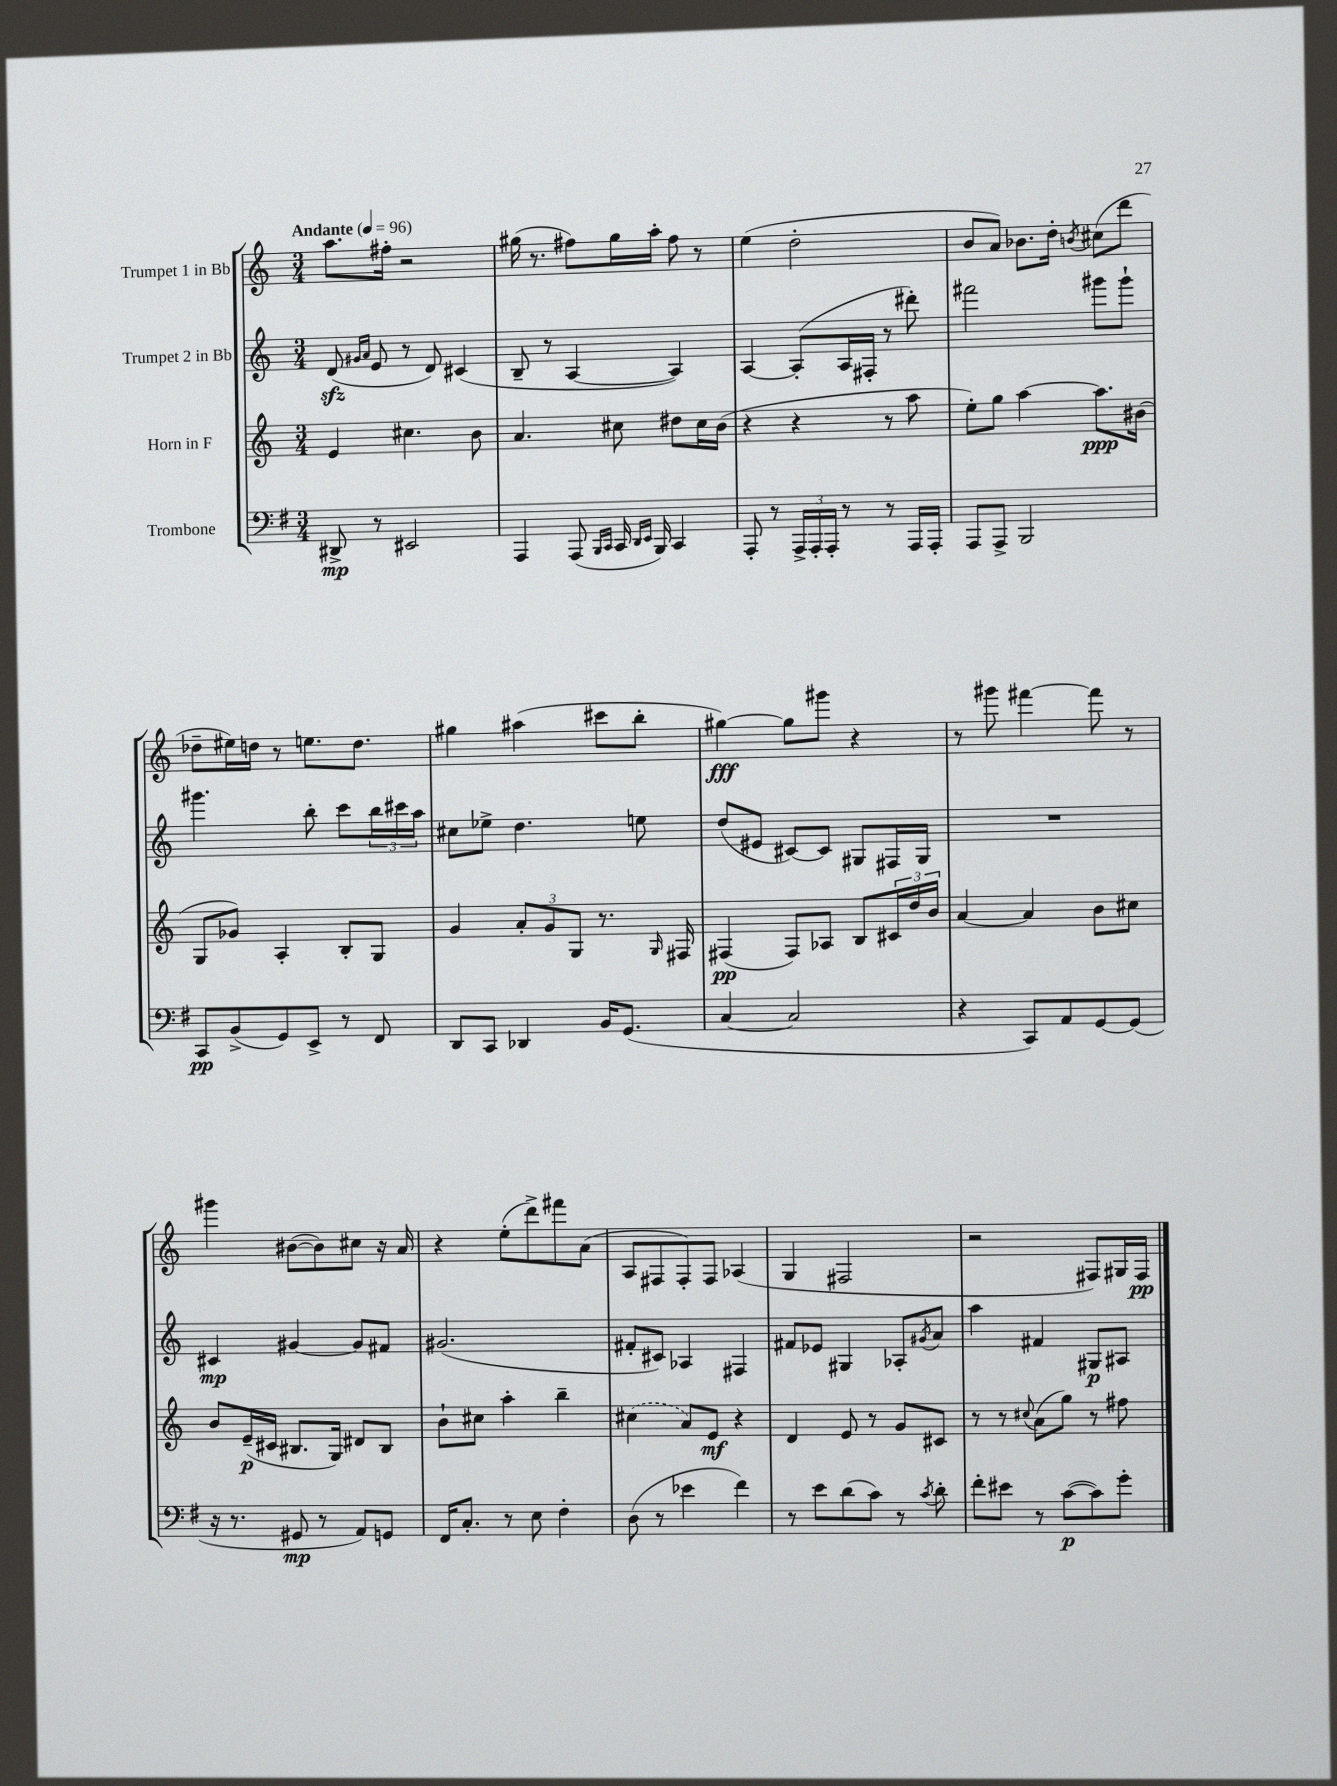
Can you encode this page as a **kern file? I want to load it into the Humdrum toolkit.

**kern	**dynam	**kern	**dynam	**kern	**dynam	**kern	**dynam
*part4	*part4	*part3	*part3	*part2	*part2	*part1	*part1
*staff4	*staff4	*staff3	*staff3	*staff2	*staff2	*staff1	*staff1
*I"Trombone	*	*I"Horn in F	*	*I"Trumpet 2 in Bb	*	*I"Trumpet 1 in Bb	*
*clefF4	*	*clefG2	*	*clefG2	*	*clefG2	*
*k[f#]	*	*k[]	*	*k[]	*	*k[]	*
*M3/4	*	*M3/4	*	*M3/4	*	*M3/4	*
*MM96	*	*MM96	*	*MM96	*	*MM96	*
=1	=1	=1	=1	=1	=1	=1	=1
!	!	!	!	!	!	!LO:TX:a:B:t=Andante	!
8DD#X^/	mp	4e/	.	(8dzz/	.	8.aa\L	.
.	.	.	.	16qqg#X/LL	.	.	.
.	.	.	.	16qqa/JJ	.	.	.
8r	.	.	.	8e/	.	.	.
.	.	.	.	.	.	16ff#X'\Jk	.
2EE#X/	.	4.cc#X\	.	8r	.	2r	.
.	.	.	.	8d/)	.	.	.
.	.	.	.	(4c#X/	.	.	.
.	.	8b\	.	.	.	.	.
=2	=2	=2	=2	=2	=2	=2	=2
4AAA/	.	4.a/	.	8B~/	.	(16gg#X\	.
.	.	.	.	.	.	8.r	.
.	.	.	.	8r	.	.	.
(8AAA/	.	.	.	[4A/	.	8ff#X\L)	.
16qqBBB/LL	.	.	.	.	.	.	.
16qqCC/JJ	.	.	.	.	.	.	.
16CC/	.	8cc#X\	.	.	.	16gg#\L	.
16qqDD/LL	.	.	.	.	.	.	.
16qqEE/JJ	.	.	.	.	.	.	.
16BBB/)	.	.	.	.	.	16aa'\JJ	.
4CC/	.	8dd#X\L	.	4A/])	.	8ff#\	.
.	.	16cc#\L	.	.	.	8r	.
.	.	(16b\JJ	.	.	.	.	.
=3	=3	=3	=3	=3	=3	=3	=3
8AAA'/	.	4r	.	[4A/	.	(4ee\	.
8r	.	.	.	.	.	.	.
24AAA^/LL	.	4r	.	(8A'/L]	.	2dd'\	.
24AAA'/	.	.	.	.	.	.	.
24AAA'/JJ	.	.	.	.	.	.	.
8r	.	.	.	16A/L	.	.	.
.	.	.	.	16F#X'/JJ	.	.	.
8r	.	8r	.	8r	.	.	.
16AAA/LL	.	8aa\	.	8ddd#X'\)	.	.	.
16AAA'/JJ	.	.	.	.	.	.	.
=4	=4	=4	=4	=4	=4	=4	=4
8AAA/L	.	8ee'\L)	.	2fff#X\	.	8b/L	.
8AAA^/J	.	8gg\J	.	.	.	8a/J)	.
2BBB/	.	[4aa\	.	.	.	8.b-X\L	.
.	.	.	.	.	.	16dd'\Jk	.
.	.	.	.	.	.	8qbn/	.
.	.	8.aa\L]	ppp	8ggg#X\L	.	(8cc#X\L	.
.	.	.	.	8ggg#`\J	.	8ddd\J	.
.	.	(16b#X\Jk	.	.	.	.	.
!!LO:LB:g=z
=5	=5	=5	=5	=5	=5	=5	=5
8CC/L	pp	8G/L	.	4.ggg#X\	.	8dd-X~\L	.
(8BB^/	.	8g-X/J)	.	.	.	16ee#X\L)	.
.	.	.	.	.	.	16ddn\JJ	.
8GG/)	.	4A'/	.	.	.	8r	.
8EE^/J	.	.	.	8bb'\	.	8.een\L	.
8r	.	8B'/L	.	8ccc\L	.	.	.
.	.	.	.	.	.	8.dd\J	.
8FF#/	.	8G/J	.	24bb\L	.	.	.
.	.	.	.	24ccc#X\	.	.	.
.	.	.	.	24aa\JJ	.	.	.
=6	=6	=6	=6	=6	=6	=6	=6
8DD/L	.	4g/	.	8cc#X\L	.	4gg#X\	.
8CC/J	.	.	.	8ee-X^\J	.	.	.
4DD-X/	.	12a'/L	.	4.dd\	.	(4aa#X\	.
.	.	12g/	.	.	.	.	.
.	.	12G/J	.	.	.	.	.
16BB/KL	.	8.r	.	.	.	8ccc#X\L	.
(8.GG/J	.	.	.	.	.	.	.
.	.	.	.	8een\	.	8bb'\J	.
.	.	16qqG/	.	.	.	.	.
.	.	16F#X/	.	.	.	.	.
=7	=7	=7	=7	=7	=7	=7	=7
[4C/	.	(4F#X/	pp	(8dd/L	.	[4gg#X\)	fff
.	.	.	.	8e#X/J	.	.	.
2C/]	.	8F#/L)	.	[8c#X/L)	.	8gg#\L]	.
.	.	8A-X/J	.	8c#/J]	.	8ggg#X\J	.
.	.	8B/L	.	8G#X/L	.	4r	.
.	.	24c#X/L	.	16F#X/L	.	.	.
.	.	24dd/	.	.	.	.	.
.	.	.	.	16G#/JJ	.	.	.
.	.	24b/JJ	.	.	.	.	.
=8	=8	=8	=8	=8	=8	=8	=8
4r	.	[4a/	.	2.r	.	8r	.
.	.	.	.	.	.	8ggg#X\	.
8CC/L)	.	4a/]	.	.	.	[4fff#X\	.
8AA/	.	.	.	.	.	.	.
[8GG/	.	8b\L	.	.	.	8fff#\]	.
(8GG/J]	.	8cc#X\J	.	.	.	8r	.
!!LO:LB:g=z
=9	=9	=9	=9	=9	=9	=9	=9
16r	.	8b/L	.	4c#X/	mp	4ggg#X\	.
8.r	.	.	.	.	.	.	.
.	.	(16e~/L	p	.	.	.	.
.	.	16c#X/JJ	.	.	.	.	.
8GG#X/	mp	8.B#X/L	.	[4g#X/	.	([8b#X\L	.
8r	.	.	.	.	.	8b#\])	.
.	.	16G/Jk)	.	.	.	.	.
8AA/L)	.	8d#X/L	.	8g#/L]	.	8cc#X\J	.
8GGn/J	.	8B#/J	.	8f#X/J	.	16r	.
.	.	.	.	.	.	16a/	.
=10	=10	=10	=10	=10	=10	=10	=10
16FF#/KL	.	8b`\L	.	(2.g#X/	.	4r	.
8.C'/J	.	.	.	.	.	.	.
.	.	8cc#X\J	.	.	.	.	.
8r	.	4aa'\	.	.	.	(8ee'\L	.
8E\	.	.	.	.	.	8ddd^\)	.
4F#'\	.	4bb~\	.	.	.	8fff#X\	.
.	.	.	.	.	.	(8a\J	.
=11	=11	=11	=11	=11	=11	=11	=11
(8D\	.	(4cc#X\	.	8f#X'/L	.	8A/L	.
8r	.	.	.	8c#X/J)	.	8F#X/	.
4e-X\	.	8a/L)	.	4A-X/	.	8F#'/)	.
.	.	8e/J	mf	.	.	8F#/J	.
4f#\)	.	4r	.	4F#X/	.	(4A-X/	.
=12	=12	=12	=12	=12	=12	=12	=12
8r	.	4d/	.	8f#X/L	.	4G/	.
8e\L	.	.	.	8e-X/J	.	.	.
(8d\	.	8e/	.	4G#X/	.	2F#X/	.
8c\J)	.	8r	.	.	.	.	.
8r	.	8g/L	.	8A-X'/L	.	.	.
8qc/	.	.	.	8qg#X/	.	.	.
8d'\	.	8c#X/J	.	8a/J	.	.	.
=13	=13	=13	=13	=13	=13	=13	=13
8f#'\L	.	8r	.	4aa\	.	2r	.
8e#X\J	.	8r	.	.	.	.	.
.	.	8qqcc#X/	.	.	.	.	.
8r	.	(8a\L	.	4f#X/	.	.	.
([8c\L	p	8gg\J)	.	.	.	.	.
8c\])	.	8r	.	8G#X/L	p	8F#X/L)	.
8g'\J	.	8ff#X\	.	8A#X/J	.	16G#X/L	.
.	.	.	.	.	.	16F#/JJ	pp
==	==	==	==	==	==	==	==
*-	*-	*-	*-	*-	*-	*-	*-
